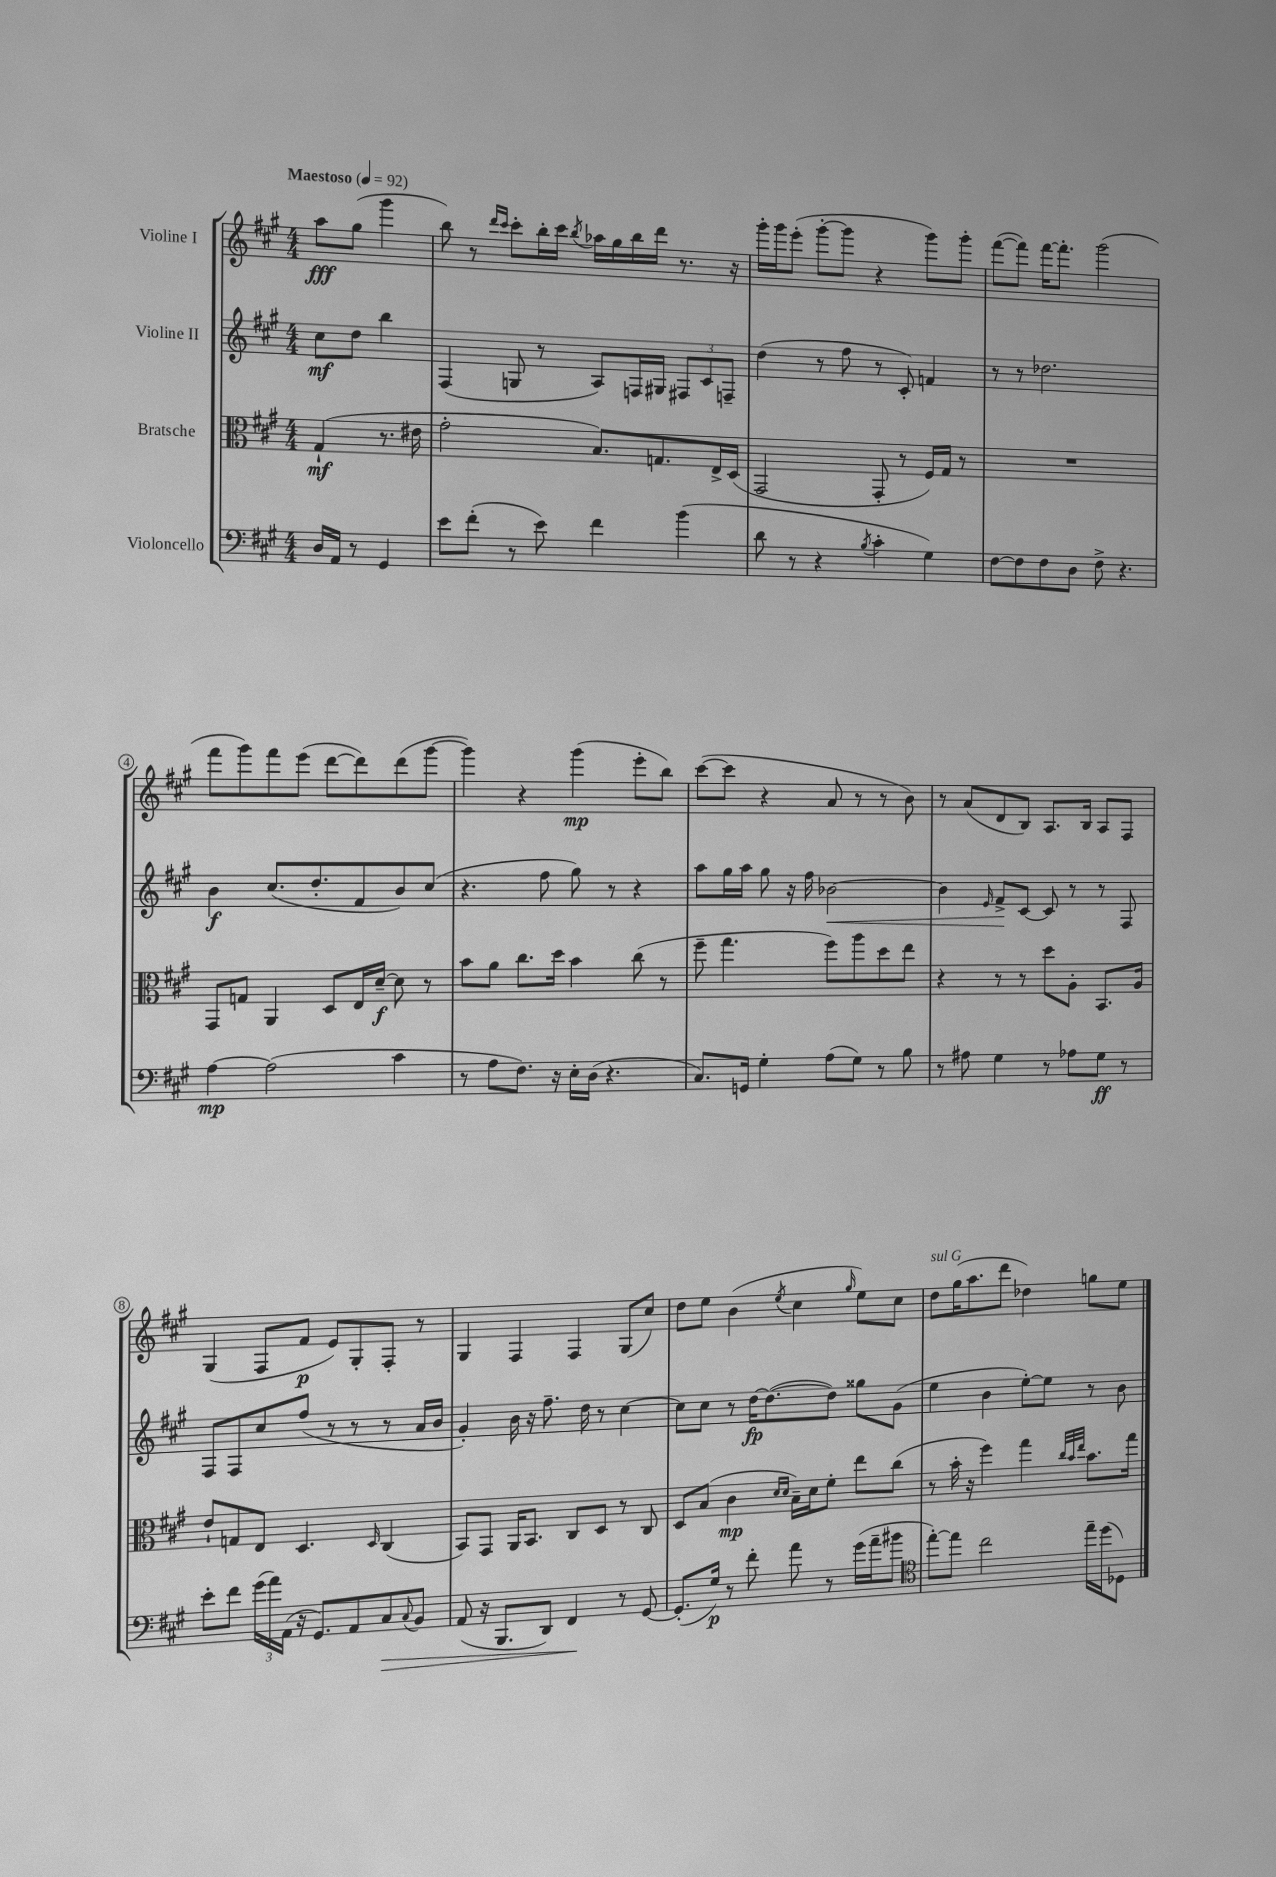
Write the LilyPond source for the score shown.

<<
\new StaffGroup <<
\new Staff = "s0" \with { instrumentName = "Violine I" } {
    \clef treble \key a \major \numericTimeSignature \time 4/4 \partial 2 \tempo "Maestoso" 4 = 92
    a''8\fff gis''8( gis'''4 |
    b''8) r8 \grace { d'''16 cis'''16 } cis'''8-. b''16-. cis'''16 \acciaccatura { b''8 } aes''16 gis''16 b''16 d'''16 r8. r16 |
    gis'''16-. gis'''16 e'''8-.( gis'''8~-. gis'''8 r4 gis'''8) gis'''8-. |
    fis'''8~( fis'''8) fis'''16~ fis'''8.-. gis'''2( |
    fis'''8 gis'''8) fis'''8 e'''8( d'''8~ d'''8) d'''8( gis'''8~ |
    gis'''4) r4 gis'''4\mp( e'''8-. b''8) |
    cis'''8~( cis'''8 r4 a'8 r8 r8 b'8) |
    r8 a'8( d'8 b8) a8. b16 a8 fis8 |
    gis4( fis8 fis'8\p e'8) gis8-. fis8-. r8 |
    gis4 fis4 fis4 gis8( cis''8) |
    d''8 e''8 b'4( \acciaccatura { e''8 } cis''4 \grace { gis''16 } e''8) cis''8 |
    d''8^\markup { \italic "sul G" } gis''16( a''8. d'''8 des''4) g''8 e''8 \bar "|." |
}
\new Staff = "s1" \with { instrumentName = "Violine II" } {
    \clef treble \key a \major \numericTimeSignature \time 4/4 \partial 2
    cis''8\mf d''8 b''4 |
    fis4( g8 r8 a8) f16 gis16 \tuplet 3/2 { fis8 cis'8 f8-- } |
    d''4( r8 fis''8 r8 cis'8-.) f'4 |
    r8 r8 des''2. |
    b'4\f cis''8.( d''8.-. fis'8 b'8) cis''8( |
    r4. fis''8 gis''8) r8 r4 |
    a''8 gis''16 a''16 gis''8 r16 fis''16 bes'2~\< |
    bes'4 \grace { e'16 } fis'8->\! cis'8~ cis'8 r8 r8 fis8 |
    fis8 fis8 cis''8 fis''8( r8 r8 r8 a'16 b'16 |
    gis'4-.) b'16 r16 fis''8.-- d''16 r8 cis''4~ |
    cis''8 cis''8 r8 d''16~\fp d''8.~( d''8) gisis''8 gis'8( |
    e''4 b'4 e''8~-.) e''8 r8 b'8 \bar "|." |
}
\new Staff = "s2" \with { instrumentName = "Bratsche" } {
    \clef alto \key a \major \numericTimeSignature \time 4/4 \partial 2
    gis4-!\mf( r8. eis'16 |
    gis'2-. b8.) g8. e16-> d16( |
    gis,2 gis,8-. r8 fis16) gis16 r8 |
    R1 |
    gis,8 g8 a,4 d8 e16 d'16~--\f d'8 r8 |
    b'8 a'8 cis''8. d''16 b'4 cis''8( r8 |
    fis''8-- gis''4. fis''8) a''8 d''8 e''8 |
    r4 r8 r8 d''8 a8-. b,8. a16 |
    e'8-! g8 e8 d4. \grace { d16 } cis4( |
    b,8) gis,8 a,16 b,8. cis8 d8 r8 cis8 |
    d8 b8( cis'4\mp \grace { d'16 d'16 } b16--) d'16 fis'8-. e''8 cis''8( |
    r8 b'16-. r16 fis''4) gis''4 \grace { cis''32 b'32 e''32 } b'8. gis''16 \bar "|." |
}
\new Staff = "s3" \with { instrumentName = "Violoncello" } {
    \clef bass \key a \major \numericTimeSignature \time 4/4 \partial 2
    d16 a,16 r8 gis,4 |
    e'8 fis'8-.( r8 e'8) fis'4 b'4( |
    d'8 r8 r4 \acciaccatura { b8 } cis'4-. gis4) |
    fis8~ fis8 fis8 d8 fis8-> r4. |
    a4~\mp a2( cis'4 |
    r8 a8 fis8.) r16 e16-. d16( r4. |
    cis8.) g,16 gis4-. a8( gis8) r8 b8 |
    r8 ais8 gis4 r8 aes8 gis8\ff r8 |
    e'8-. fis'8 \tuplet 3/2 { gis'16( a'16) a,16( } r16 gis,8.) a,8 cis8\> \appoggiatura { cis8 } b,8 |
    a,8( r16 b,,8. d,8) fis,4\! r8 gis,8~ |
    gis,8.-.( gis16\p) r8 fis'8-. a'8 r8 gis'16( a'16-- bis'8 |
    \clef tenor e''8~-.) e''8 cis''2 e''16-- d''16( des8) \bar "|." |
}
>>
>>
\layout { \context { \Score \override BarNumber.stencil = #(make-stencil-circler 0.1 0.3 ly:text-interface::print) } }
